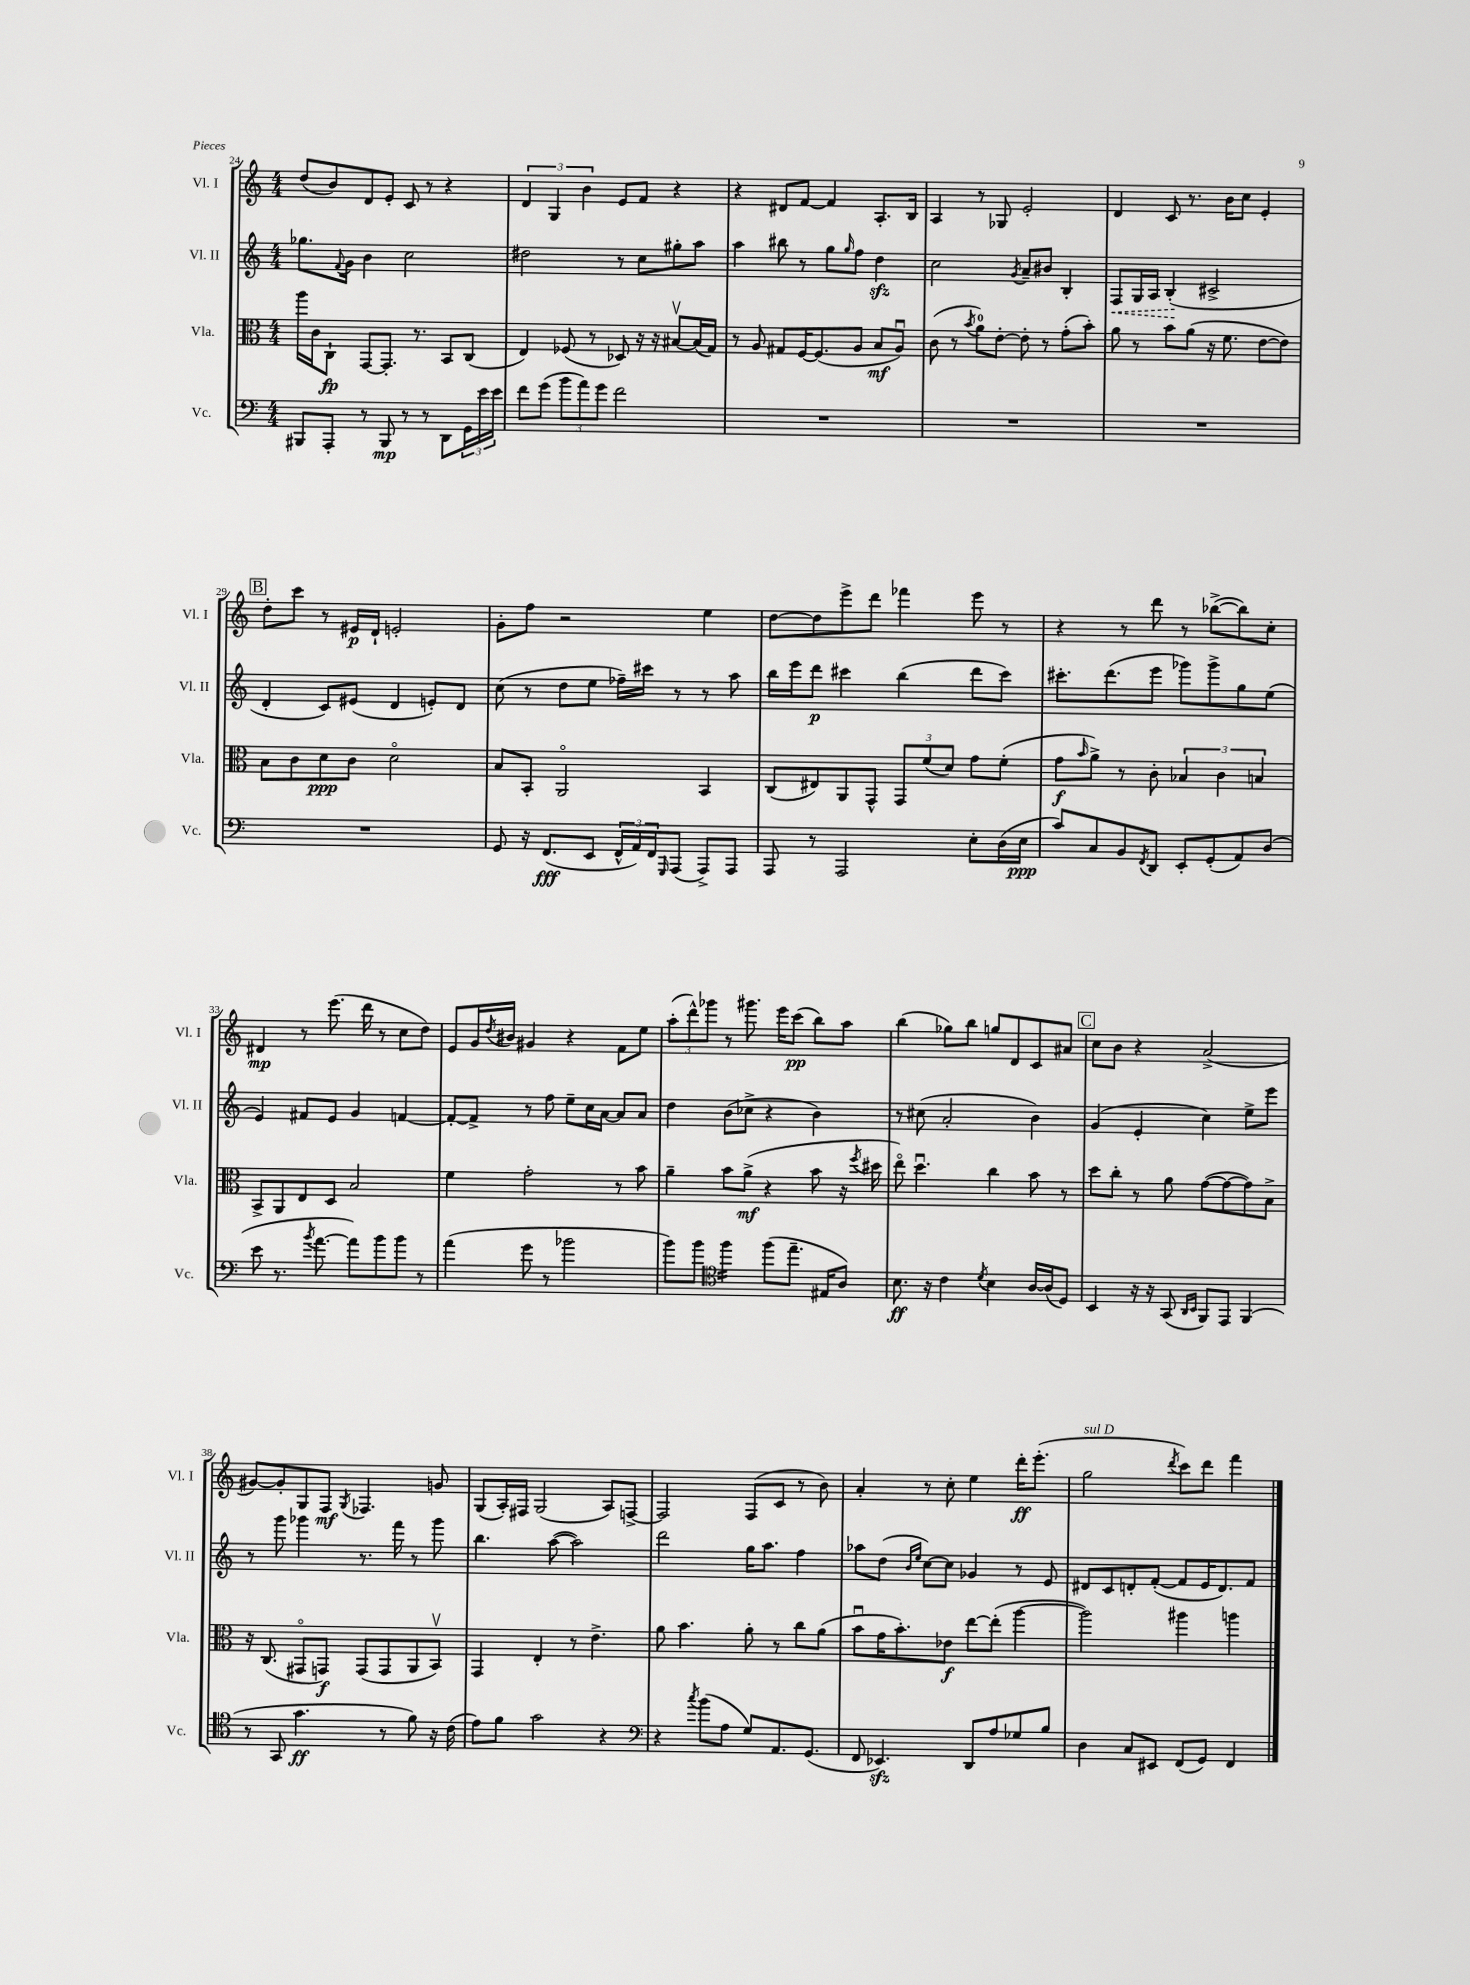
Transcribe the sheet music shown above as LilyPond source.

<<
\new StaffGroup <<
\new Staff = "s0" \with { instrumentName = "Vl. I" shortInstrumentName = "Vl. I" } {
    \clef treble \key c \major \numericTimeSignature \time 4/4
    d''8( b'8) d'8 e'8-. c'8 r8 r4 |
    \tuplet 3/2 { d'4 g4 b'4 } e'8 f'8 r4 |
    r4 dis'8 f'8~ f'4 a8.-. b16 |
    a4 r8 ges8 e'2-. |
    d'4 c'8 r8. b'16 c''8 e'4-. |
    \mark \markup { \box "B" } d''8-. c'''8 r8 eis'16\p d'16-! e'2-. |
    g'8-. f''8 r2 e''4 |
    d''8~ d''8 e'''8-> d'''8 fes'''4 e'''8 r8 |
    r4 r8 d'''8 r8 bes''8~->( bes''8) c''8-. |
    dis'4\mp r8 e'''8.( d'''16 r8 c''8 d''8) |
    e'8 g'16 \acciaccatura { d''8 } bis'16 gis'4 r4 f'8 e''8 |
    \tuplet 3/2 { a''8-.( d'''8-^) ges'''8 } r8 gis'''8. e'''16 c'''8\pp( b''8) a''8 |
    b''4( ges''8) b''8 g''8 d'8 c'8 ais'8 |
    \mark \markup { \box "C" } c''8 b'8 r4 a'2->( |
    gis'8~) gis'8-. g8 f8\mf \acciaccatura { g8 } fes4. g'8 |
    g8( a16-.) fis16 g2( a8) f8~-> |
    f2 f8( c'8 r8 b'8) |
    a'4-. r8 c''8-. e''4 d'''16-.\ff e'''8.-.( |
    g''2^\markup { \italic "sul D" } \acciaccatura { d'''8 } c'''8) d'''8 f'''4 \bar "|." |
}
\new Staff = "s1" \with { instrumentName = "Vl. II" shortInstrumentName = "Vl. II" } {
    \clef treble \key c \major \numericTimeSignature \time 4/4
    ges''8. \appoggiatura { f'8 } g'16 b'4 c''2 |
    dis''2 r8 c''8 gis''8-. a''8 |
    a''4 bis''8 r8 g''8 \grace { g''16 } f''8 d''4\sfz |
    c''2 \acciaccatura { g'8 } a'8-- bis'8 b4-. |
    \once \override Hairpin.style = #'dashed-line f8\< g16 a16 b4-.\!( cis'2-> |
    \mark \markup { \box "B" } d'4-. c'8) eis'8( d'4 e'8-.) d'8 |
    c''8( r8 d''8 e''8 fes''16--) cis'''16 r8 r8 a''8 |
    b''16 e'''16 d'''8\p cis'''4 b''4( d'''8 cis'''8) |
    cis'''8.-. d'''8.( e'''8 ges'''8) ges'''8-> g''8 e''8( |
    e'4) fis'8 e'8 g'4 f'4~ |
    f'8~-. f'8-> r8 f''8 e''8-- c''16 a'16~ a'8 a'8 |
    d''4 b'8( ces''8-> r4 b'4) |
    r8 cis''8( a'2-. b'4) |
    \mark \markup { \box "C" } g'4( e'4-. c''4) e''8-> e'''8 |
    r8 g'''8 ges'''4 r8. f'''16 r8 ges'''8 |
    b''4. a''8~( a''2) |
    d'''2 g''16 a''8. f''4 |
    aes''8 d''8( \grace { b'16 e''16 } c''8~) c''8 ges'4 r8 e'8 |
    dis'8 c'8 d'8-. f'8~-.( f'8 e'16 d'8.) f'8 \bar "|." |
}
\new Staff = "s2" \with { instrumentName = "Vla." shortInstrumentName = "Vla." } {
    \clef alto \key c \major \numericTimeSignature \time 4/4
    a''16 c'16 c8-!\fp g,8~ g,8.-. r8. b,8 c8( |
    e4) fes8( r8 des8) r16 r16 bis8~\upbow bis16( g16) |
    r8 a8 gis8 f16~ f8.( a8 b8\mf a8\downbow) |
    c'8( r8 \acciaccatura { b'8 } a'8-0) e'8~-. e'8-. r8 g'8-.( b'8-.) |
    a'8 r8 b'8 a'8( r16 f'8. e'8~ e'8) |
    \mark \markup { \box "B" } b8 c'8 d'8\ppp c'8 d'2\flageolet |
    b8 b,8-. a,2\flageolet b,4 |
    c8( eis8) a,8 g,8-^ \tuplet 3/2 { g,8 f'8( d'8) } g'8 f'8-.( |
    g'8\f \grace { b'16 } a'8->) r8 c'8-. \tuplet 3/2 { bes4 c'4 b4 } |
    b,8-> a,8 e8 d8 b2 |
    f'4 g'2-. r8 b'8 |
    a'4-- b'8 a'8->\mf( r4 b'8 r16 \acciaccatura { f''8 } dis''16 |
    e''8\flageolet) d''4.\downbow c''4 b'8 r8 |
    \mark \markup { \box "C" } d''8 c''8-. r8 a'8 g'8~( g'8~ g'8) b8-> |
    r16 c8.( gis,8\flageolet g,8\f) g,8( g,8 a,8 b,8\upbow) |
    g,4 e4-. r8 e'4.-> |
    a'8 b'4. a'8-. r8 c''8 a'8( |
    b'8\downbow g'16 b'8.-.) ees'8\f e''8~ e''8-.( a''4~ |
    a''2) ais''4 a''4 \bar "|." |
}
\new Staff = "s3" \with { instrumentName = "Vc." shortInstrumentName = "Vc." } {
    \clef bass \key c \major \numericTimeSignature \time 4/4
    bis,,8 a,,8-. r8 bis,,8\mp r8 r8 d,8 \tuplet 3/2 { g,16 e'16 e'16 } |
    f'8 g'8( \tuplet 3/2 { b'8 a'8) g'8 } f'2 |
    R1 |
    R1 |
    R1 |
    \mark \markup { \box "B" } R1 |
    g,8 r16 f,8.\fff( e,8 \tuplet 3/2 { f,16-^ a,16) f,16 } \grace { g,,16 } a,,8( a,,8->) a,,8 |
    a,,8 r8 a,,2 e8-. d16( e16\ppp |
    c'8) c8 b,8 \acciaccatura { f,8 } d,8 e,8-. g,8-.( a,8) d8( |
    e'8 r8. \acciaccatura { b'8 } a'8.~ a'8) b'8 b'8 r8 |
    a'4( g'8 r8 bes'2 |
    b'8) b'8 \clef tenor f''4:16 f''8( e''8.-- eis16 a8) |
    b8.\ff r16 c'4 \acciaccatura { d'8 } b4 a16~ a16( d8) |
    \mark \markup { \box "C" } b,4 r16 r16 g,8( \grace { a,16 b,16 } f,8) e,8 f,4( |
    r8 g,8 g'4.\ff r8 f'8) r16 c'16( |
    e'8) f'8 g'2 r4 |
    \clef bass r4 \acciaccatura { c''8 } b'8( a8 g8) a,8. g,8.( |
    f,8 ees,4.\sfz) d,8 a8 ges8 b8 |
    d4 c8 eis,8 f,8( g,8) f,4 \bar "|." |
}
>>
>>
\layout { \context { \Score currentBarNumber = #24 } }
